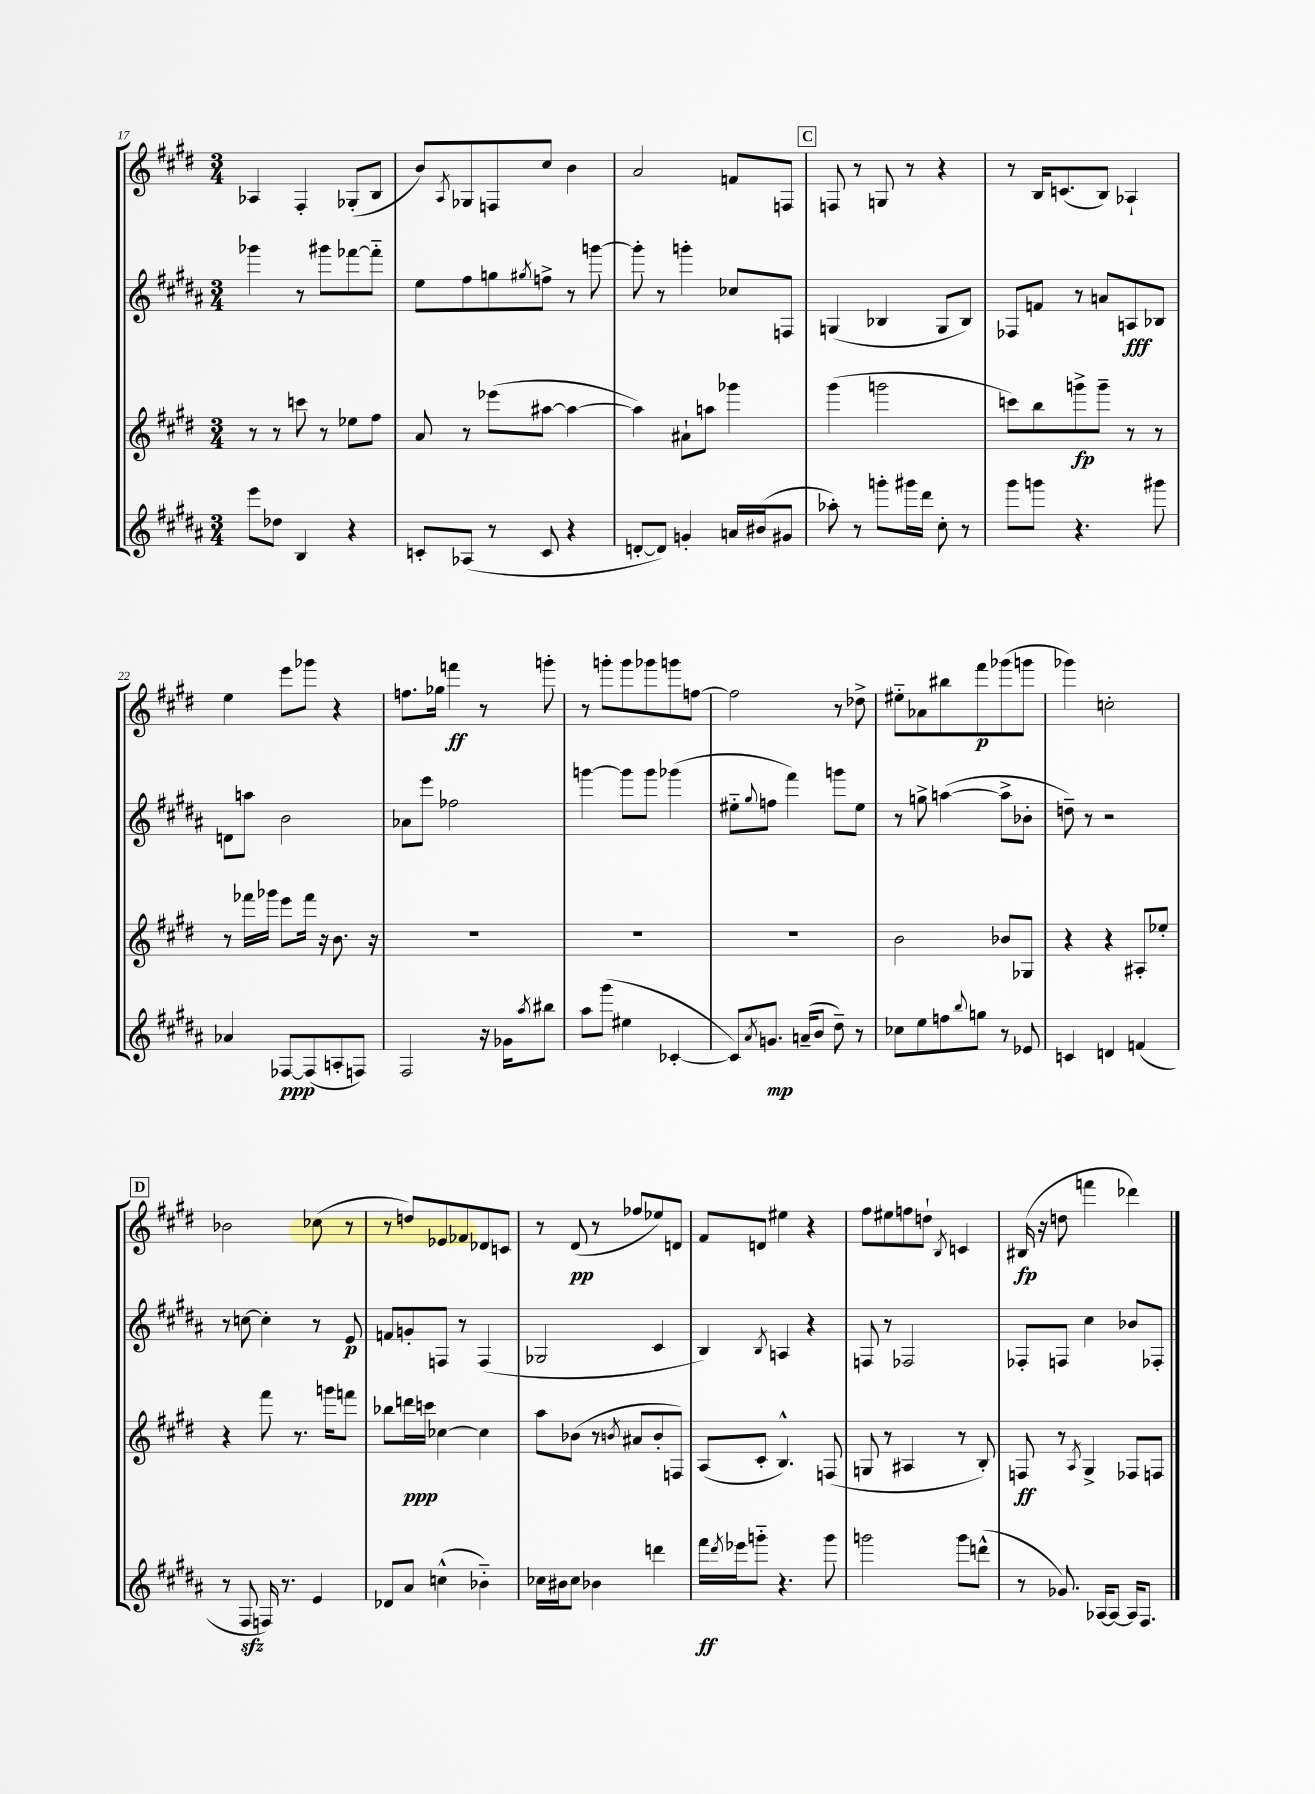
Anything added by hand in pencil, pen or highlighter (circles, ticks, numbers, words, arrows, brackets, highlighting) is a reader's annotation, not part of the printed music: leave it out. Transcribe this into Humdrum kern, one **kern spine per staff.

**kern	**kern	**kern	**kern
*staff4	*staff3	*staff2	*staff1
*clefG2	*clefG2	*clefG2	*clefG2
*k[f#c#g#d#a#]	*k[f#c#g#d#]	*k[f#c#g#d#a#]	*k[f#c#g#d#]
*M3/4	*M3/4	*M3/4	*M3/4
8eee\L	8r	4ggg-\	4A-/
8dd-\J	8r	.	.
4B/	8ccc\	8r	4F#'/
.	8r	8ggg#\L	.
4r	8ee-\L	[8fff-\	(8G-'/L
.	8ff#\J	8fff-'~\]J	8B/J
=	=	=	=
8c'/L	8a/	8ee\L	8b/L)
.	.	.	8qA/
(8A-/J	8r	8ff#\	8G-/
8r	(8eee-\L	8gg\	8F/
.	.	8qgg#/	.
8c/	[8aa#\J	8ff^\J	8cc#/J
4r	4aa#\_	8r	4b\
.	.	[8ggg\	.
=	=	=	=
[8d'/L	4aa#\])	8ggg'\]	2a/
8d/]J)	.	8r	.
4g'/	8a#`\L	4ggg'\	.
.	8aa\J	.	.
16a/LL	4ggg-\	8cc-/L	8f/L
(16b#/J	.	.	.
8g#/J	.	8F/J	8F/J
=	=	=	=
8aa-'\)	(4ggg#\	(4G/	8F/
8r	.	.	8r
8ggg'\L	2ggg\	4B-/	8G/
16ggg#\L	.	.	8r
16ddd#\JJ	.	.	.
8cc#'\	.	8G/L	4r
8r	.	8B-/J)	.
=	=	=	=
8ggg#\L	8ccc\L)	8F-/L	8r
8ggg\J	8bb\	8f/J	16B/LK
.	.	.	(8.c/
4.r	8ggg^\	8r	.
.	8ggg~\J	8a/L	8B/J)
.	8r	8A/	4A-`/
8ggg#\	8r	8B-/J	.
=	=	=	=
4a-/	8r	8d\L	4ee\
.	16fff-\LL	8aa\J	.
.	16ggg-\JJ	.	.
[8F-/L	8eee\L	2b\	8eee\L
(8F-/]	16fff-\Jk	.	8ggg-\J
.	16r	.	.
8A'/	8.b\	.	4r
8F/J)	.	.	.
.	16r	.	.
=	=	=	=
2F#/	2.r	8a-\L	8.ff\L
.	.	8eee\J	.
.	.	.	16gg-\Jk
.	.	2ff-\	4fff\
16r	.	.	8r
16g-\LK	.	.	.
8qaa#/	.	.	.
8bb#\J	.	.	8ggg'\
=	=	=	=
8aa#\L	2.r	[4ggg\	8r
(8ggg#\J	.	.	8ggg'\L
4ee#\	.	8ggg\]L	8ggg\
.	.	8ggg\J	8ggg-\
[4c-'/	.	(4ggg-\	8ggg\
.	.	.	[8ff\J
=	=	=	=
8c-/]L)	2.r	8ee#'~\L	2ff\]
8qa#/	.	8qqgg#/	.
8.g/J	.	8ff\J	.
.	.	4fff#\)	.
(16a~/LK	.	.	.
8b/J	.	.	.
8dd#~\)	.	8ggg\L	8r
8r	.	8ee#\J	8dd-^\
=	=	=	=
8cc-\L	2b\	8r	8ee#'~\L
8ee\	.	8gg^\	8a-\
8ff\	.	([4aa\	8bb#\
8qqbb/	.	.	.
8gg\J	.	.	8fff#\
8r	8b-/L	8aa^\]L	(8ggg-\
8e-/	8G-/J	8b-'\J	8ggg\J
=	=	=	=
4c/	4r	8dd~\)	4ggg-\)
.	.	8r	.
4d/	4r	2r	2cc'\
(4f/	8A#'/L	.	.
.	8ee-'/J	.	.
=	=	=	=
8r	4r	8r	2b-\
8F#/	.	[8cc\	.
16F/)	8fff#\	4cc'\]	.
8.r	.	.	.
.	8.r	.	.
4e/	.	8r	(8cc-\
.	16ggg\LK	.	.
.	8fff\J	8e/	8r
=	=	=	=
8d-/L	8bb-\L	8f/L	8r
8a#/J	16ddd\L	8g'/	8dd/L)
.	16ccc\JJ	.	.
(4cc^^\	[4cc-\	8F/J	8e-/
.	.	8r	8f-/
4b-'~\)	4cc-\]	(4F/	8d-/
.	.	.	8c/J
=	=	=	=
16cc-\LL	8aa\L	2G-/	8r
16b#\J	.	.	.
8cc-\J	(8b-\J	.	(8d#/
4b-\	8r	.	8r
.	8qb/	.	.
.	8a#/L	.	8ff-/L
4ddd\	8b'/	4c#/	8ee-/)
.	8F/J)	.	8d/J
=	=	=	=
16fff#\LL	(8A/L	4B/)	8f#/L
8qddd#/	.	.	.
16eee-\J	.	.	.
8ggg'~\J	8c#'/J	.	8d/J
.	.	8qB/	.
4.r	4.B^^/)	4A/	4ee#\
.	.	4r	4r
8ggg\	(8F/	.	.
=	=	=	=
2ggg\	8G/	8F/	8ff#\L
.	8r	8r	8ee#\
.	4A#/	2F-/	8ff\
.	.	.	8dd`\J
.	.	.	8qB/
8ggg\L	8r	.	4c/
(8ddd^^\J	8B'/)	.	.
=	=	=	=
8r	8F/	8F-'/L	(16B#/
.	.	.	16r
8.g-/)	8r	8F/J	8dd\
.	8qA/	.	.
.	4G#^/	4cc#\	4fff\
[16A-/LK	.	.	.
8A-/_J	.	.	.
16A-/]LK	8F-/L	8b-/L	4ddd-\)
8.F#/J	.	.	.
.	8F/J	8F-'/J	.
==	==	==	==
*-	*-	*-	*-
